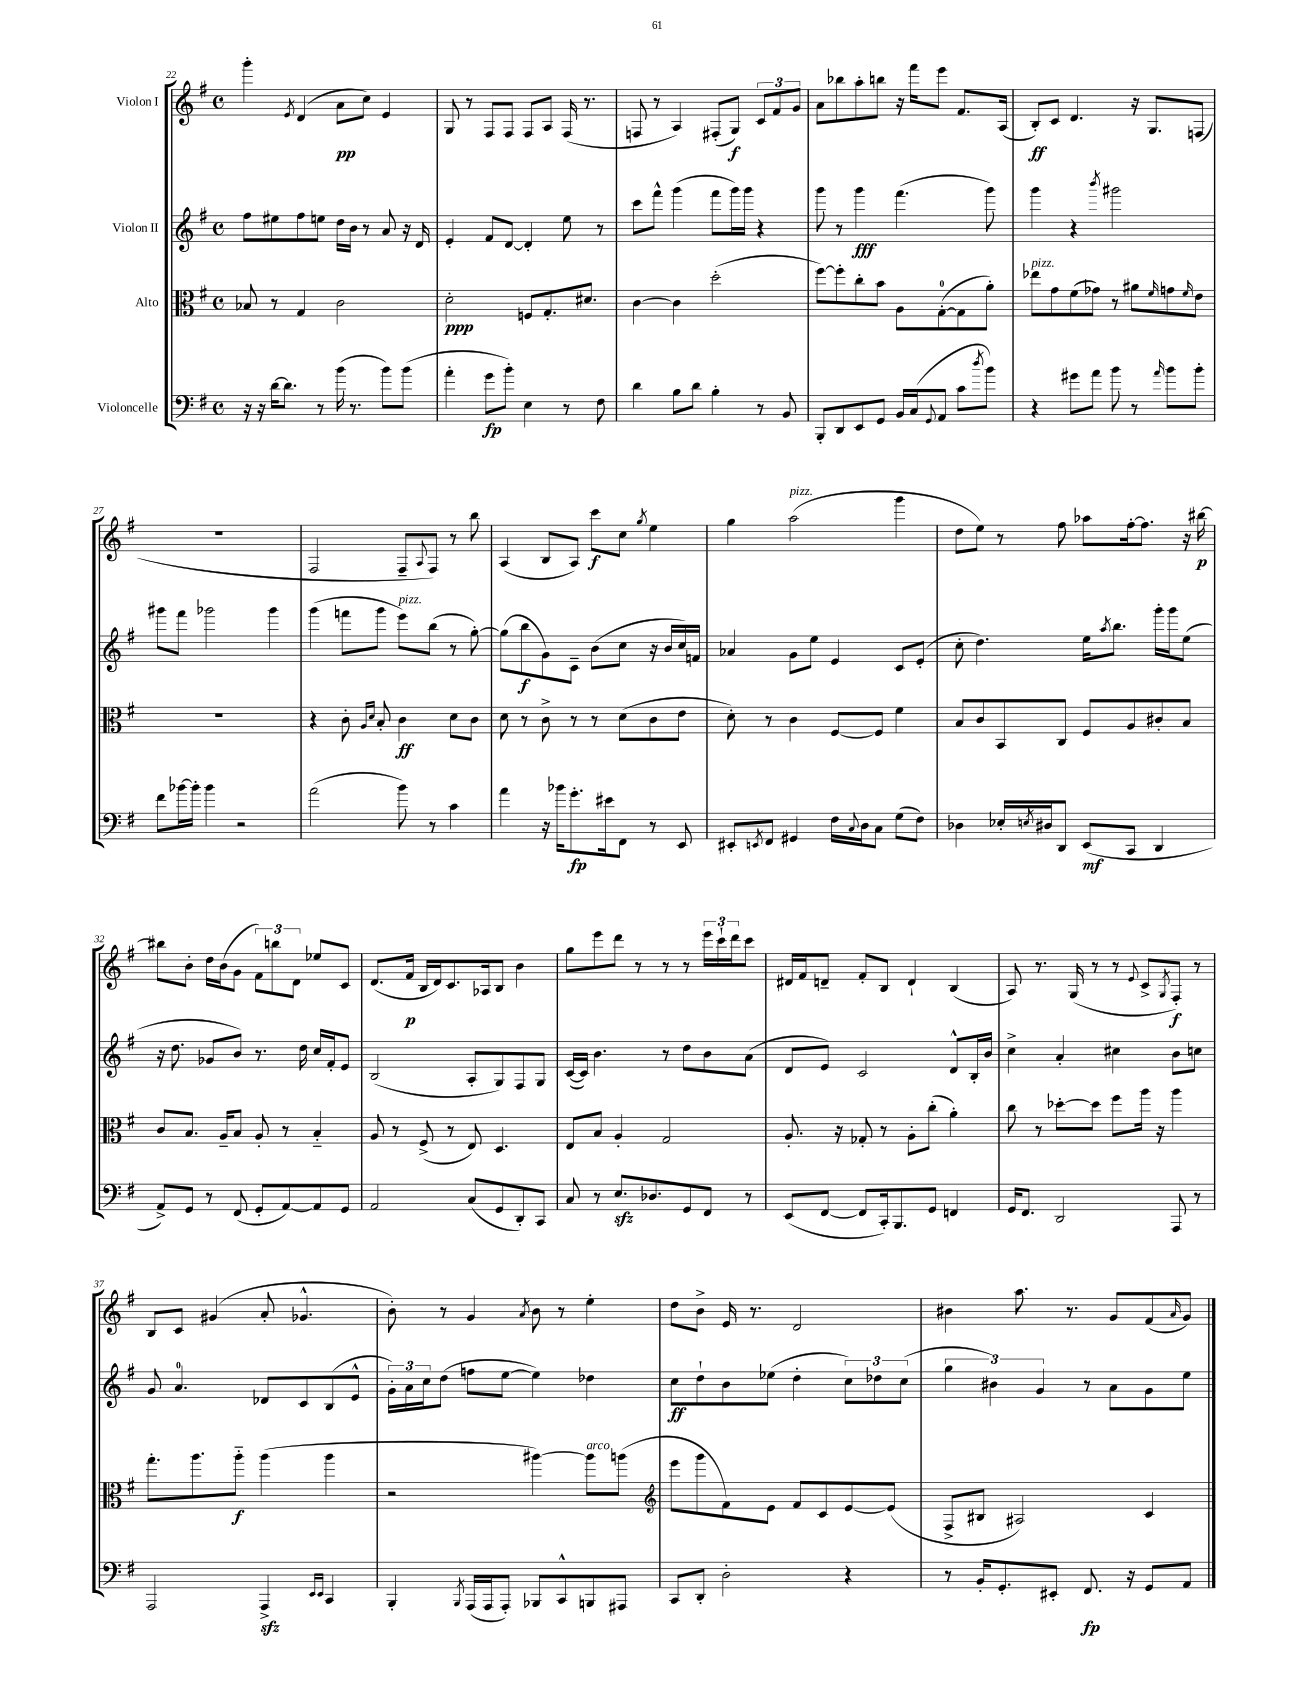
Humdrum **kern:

**kern	**kern	**kern	**kern
*staff4	*staff3	*staff2	*staff1
*clefF4	*clefC3	*clefG2	*clefG2
*k[f#]	*k[f#]	*k[f#]	*k[f#]
*M4/4	*M4/4	*M4/4	*M4/4
*met(c)	*met(c)	*met(c)	*met(c)
16r	8B-/	8ff#\L	4ggg'\
16r	.	.	.
[16d\LK	8r	8ee#\	.
8.d\]J	.	.	.
.	.	.	8qe/
.	4G/	8ff#\	(4d/
8r	.	8ee\J	.
(16b\	2c\	16dd\LL	8a\L
8.r	.	16b\JJ	.
.	.	8r	8cc\J)
8b\L)	.	8a/	4e/
(8b\J	.	16r	.
.	.	16d/	.
=	=	=	=
4a'\	2d'\	4e'/	8G/
.	.	.	8r
8g\L	.	8f#/L	8F#/L
8b'\J)	.	[8d/J	8F#/J
4E\	8F/L	4d'/]	8F#/L
.	8.G'/	.	8A/J
8r	.	8ee\	(16F#/
.	8.d#/J	.	8.r
8F#\	.	8r	.
=	=	=	=
4d\	[4c\	8ccc\L	8F/
.	.	8fff#^^\J	8r
8B\L	4c\]	(4ggg\	4A/)
8d\J	.	.	.
4B'\	(2dd'\	8fff#\L	(8F#'/L
.	.	16ggg\L)	8G/J)
.	.	16ggg\JJ	.
8r	.	4r	12c/L
.	.	.	12f#/
8BB/	.	.	.
.	.	.	12g/J
=	=	=	=
8BBB'/L	[8ff#\L)	8ggg\	8a\L
8DD/	8ff#'\]	8r	8bb-\
8EE/	8cc'\	4ggg\	8aa'\
8GG/J	8b\J	.	8bb\J
16BB/LL	8A\L	(4.fff#\	16r
(16C/J	.	.	16fff#\LK
8qqGG/	.	.	.
8AA/J	([8G'\	.	8eee\J
8c\L	8G\]	.	8.f#/L
8qdd/	.	.	.
8b\J)	8a'\J)	8ggg\)	.
.	.	.	(16A/Jk
=	=	=	=
4r	8ee-\L	4ggg\	8B'/L)
.	8g\	.	8c/J
8g#\L	(8f#\	4r	4.d/
8a\J	8g-\J)	.	.
.	.	8qbbb/	.
8b\	8r	2ggg#\	.
8r	8a#\L	.	16r
.	.	.	8.G/L
16qqa/	16qqf#/	.	.
8b\L	8g\	.	.
.	16qqf#/	.	.
8b'\J	8e\J	.	(8F/J
=	=	=	=
8f#\L	1r	8ggg#\L	1r
[16b-\L	.	8fff#\J	.
16b-'\]JJ	.	.	.
4b-\	.	2ggg-\	.
2r	.	.	.
.	.	4ggg-\	.
=	=	=	=
(2a\	4r	(4ggg\	2F#/
.	8c'\	8fff\L	.
.	16qqA/LL	.	.
.	16qqd/JJ	.	.
.	8B'/	8ggg\J	.
8b\)	4c\	8eee\L)	8F#~/L
.	.	.	8qqA/
8r	.	(8bb\J	8F#/J)
4c\	8d\L	8r	8r
.	8c\J	[8gg'\)	8bb\
=	=	=	=
4a\	8d\	(8gg\]L	(4A/
.	8r	8bb\	.
16r	8c^\	8g\)	8B/L
16b-\LK	.	.	.
8.g'\	8r	8c~\J	8A/J)
.	8r	(8b\L	8ccc\L
16e#\k	.	.	.
8FF#\J	(8d\L	8cc\J	8cc\J
.	.	.	8qgg/
8r	8c\	16r	4ee\
.	.	16b/LL	.
8EE/	8e\J	16cc/)	.
.	.	16f/JJ	.
=	=	=	=
8EE#'/L	8d'\)	4a-/	4gg\
8qEE/	.	.	.
8FF#/J	8r	.	.
4GG#/	4c\	8g\L	(2aa\
.	.	8ee\J	.
16F#\LL	[8F#/L	4e/	.
8qqC/	.	.	.
16D\J	.	.	.
8C\J	8F#/]J	.	.
(8G\L	4f#\	8c/L	4ggg\
8F#\J)	.	(8e'/J	.
=	=	=	=
4D-\	8B/L	8cc'\	8dd\L
.	8c/	4.dd\)	8ee\J)
16E-'/LL	8BB/	.	8r
8qE/	.	.	.
16D#/J	.	.	.
8DD/J	8C/J	.	8ff#\
(8EE/L	8F#/L	16ee\LK	8aa-\L
.	.	8qaa/	.
.	.	8.bb\J	.
8CC/J	8A/	.	[16ff#'\k
.	.	.	8.ff#\]J
4DD/	8c#'/	16ggg'\LL	.
.	.	16ggg\J	.
.	8B/J	(8ee\J	16r
.	.	.	[16bb#\
=	=	=	=
8AA^/L)	8c/L	16r	8bb#\]L
.	.	8.dd\	.
8GG/J	8.B/J	.	8b'\J
8r	.	8g-/L	16dd\LL
.	16A~/LK	.	(16b\J
(8FF#/	8B/J	8b/J)	8g\J
8GG'/L	8A'/	8.r	12f#\L)
.	.	.	12bb\
[8AA/)	8r	.	.
.	.	.	12d\J
.	.	16dd\	.
8AA/]	4B'~/	16cc/LL	8ee-/L
.	.	16f#'/J	.
8GG/J	.	8e/J	8c/J
=	=	=	=
2AA/	8A/	(2B/	(8.d/L
.	8r	.	.
.	.	.	16f#/Jk
.	(8F#^/	.	16B/LL
.	.	.	16d/J)
.	8r	.	8.c/
(8C/L	8E/)	8A'/L	.
.	.	.	16A-/k
8GG/	4.D/	8G/)	8B/J
8DD'/)	.	8F#/	4b\
8CC/J	.	8G/J	.
=	=	=	=
8C/	8E/L	([16c/LL	8gg\L
.	.	16c/]JJ)	.
8r	8B/J	4.b\	8eee\
8.E/L	4A'/	.	8ddd\J
.	.	.	8r
8.D-/	.	.	.
.	2G/	8r	8r
8GG/	.	8dd\L	8r
8FF#/J	.	8b\	24eee\LL
.	.	.	24ccc`\
.	.	.	24ddd\J
8r	.	(8a\J	8ccc\J
=	=	=	=
(8EE/L	8.A'/	8d/L	16d#/LL
.	.	.	16f#/J
[8FF#/J	.	8e/J)	8d~/J
.	16r	.	.
8FF#/]L	8G-'/	2c/	8f#'/L
16CC'/k)	8r	.	8B/J
8.BBB/	.	.	.
.	8A'\L	.	4d`/
8GG/J	(8cc'\J	.	.
4FF/	4a'\)	8d^^/L	(4B/
.	.	16B'/L	.
.	.	16b/JJ	.
=	=	=	=
16GG/LK	8cc\	4cc^\	8A/)
8.FF#/J	.	.	.
.	8r	.	8.r
2DD/	[8dd-'\L	4a'/	.
.	.	.	(16G/
.	8dd-\]J	.	8r
.	8ff#\L	4cc#\	8r
.	.	.	8qqe/
.	16aa\Jk	.	8c^/L
.	16r	.	.
.	.	.	8qG/
8AAA/	4aa\	8b\L	8F#'/J)
8r	.	8cc\J	8r
=	=	=	=
2AAA/	8.gg'\L	8g/	8B/L
.	.	4.a/	8c/J
.	8.aa\	.	.
.	.	.	(4g#/
.	8aa'~\J	.	.
4AAA^/	(4aa\	8d-/L	8a'/
.	.	8c/	4.g-^^/
16qqEE/LL	.	.	.
16qqEE/JJ	.	.	.
4CC/	4aa\	(8B/	.
.	.	8e^^/J	.
=	=	=	=
4BBB'/	2r	24g'\LL)	8b'\)
.	.	24a\	.
.	.	24cc\J	.
.	.	(8dd\J	8r
8qBBB/	.	.	.
(16AAA/LL	.	8ff\L	4g/
16AAA/J	.	.	.
8AAA'/J)	.	[8ee\J	.
.	.	.	8qa/
8BBB-/L	[4aa#\)	4ee\])	8b\
8CC^^/	.	.	8r
8BBB/	8aa#\]L	4dd-\	4ee'\
8AAA#/J	(8aa\J	.	.
=	=	=	=
*	*clefG2	*	*
8CC/L	8eee\L	8cc\L	8dd\L
8DD'/J	8ggg\	8dd`\	8b^\J
2D'\	8f#\)	8b\	16e/
.	.	.	8.r
.	8e\J	(8ee-\J	.
.	8f#/L	4dd'\	2d/
.	8c/	.	.
4r	[8e/	12cc\L)	.
.	.	12dd-\	.
.	(8e/]J	.	.
.	.	(12cc\J	.
=	=	=	=
8r	8F#^/L	6gg\	4b#\
16BB'/LK	8B#/J	.	.
.	.	6b#\)	.
8.GG'/	.	.	.
.	2A#/)	.	8.aa\
.	.	6g/	.
8EE#'/J	.	.	.
.	.	.	8.r
8.FF#/	.	8r	.
.	.	8a\L	8g/L
16r	.	.	.
8GG/L	4c/	8g\	(8f#/
.	.	.	16qqa/
8AA/J	.	8ee\J	8g/J)
==	==	==	==
*-	*-	*-	*-
